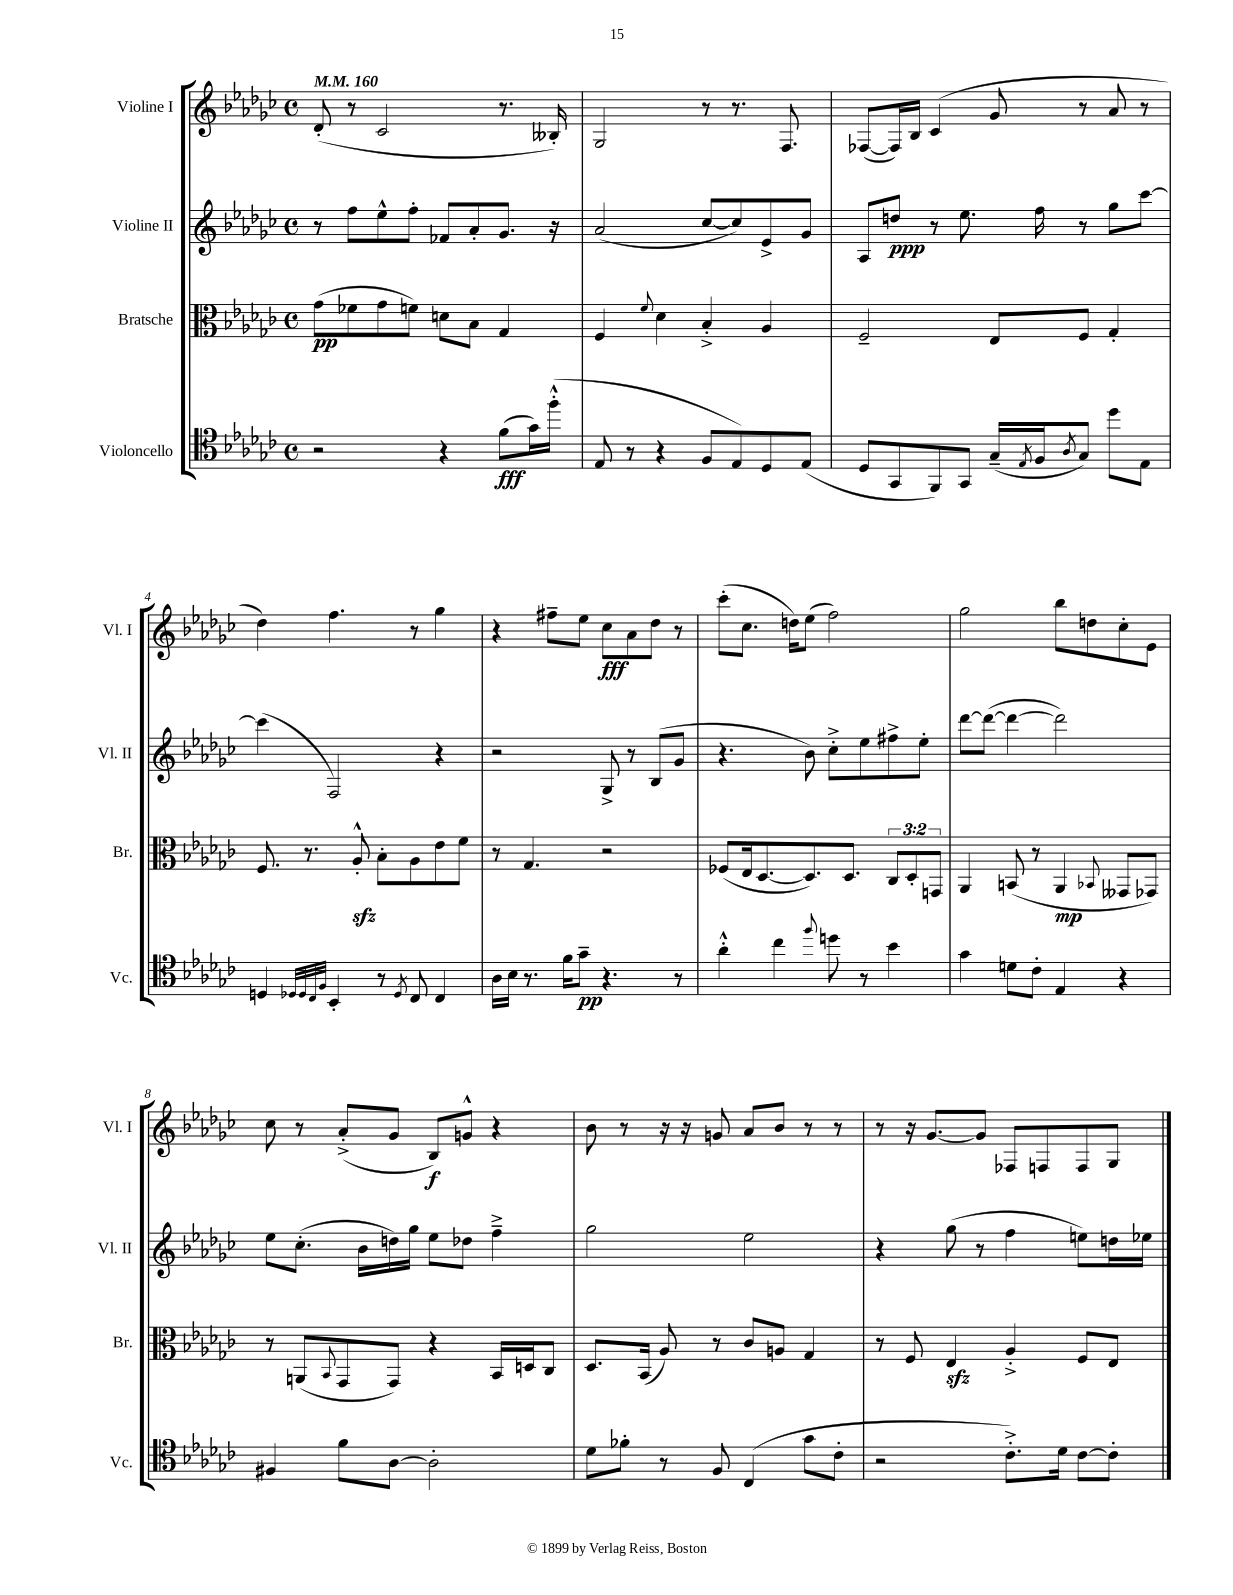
<<
\new StaffGroup <<
\new Staff = "s0" \with { instrumentName = "Violine I" shortInstrumentName = "Vl. I" } {
    \clef treble \key ges \major \defaultTimeSignature \time 4/4 \tempo 4 = 160
    des'8-.( r8 ces'2 r8. beses16-.) |
    ges2 r8 r8. f8. |
    fes8~( fes16) bes16 ces'4( ges'8 r8 aes'8 r8 |
    des''4) f''4. r8 ges''4 |
    r4 fis''8-- ees''8 ces''8\fff aes'8 des''8 r8 |
    ces'''8-.( ces''8. d''16) ees''8( f''2) |
    ges''2 bes''8 d''8 ces''8-. ees'8 |
    ces''8 r8 aes'8-.->( ges'8 bes8\f) g'8-^ r4 |
    bes'8 r8 r16 r16 g'8 aes'8 bes'8 r8 r8 |
    r8 r16 ges'8.~ ges'8 fes8 f8 f8 ges8 \bar "|." |
}
\new Staff = "s1" \with { instrumentName = "Violine II" shortInstrumentName = "Vl. II" } {
    \clef treble \key ges \major \defaultTimeSignature \time 4/4
    r8 f''8 ees''8-^ f''8-. fes'8 aes'8-. ges'8. r16 |
    aes'2( ces''8~ ces''8) ees'8-> ges'8 |
    aes8 d''8\ppp r8 ees''8. f''16 r8 ges''8 ces'''8~ |
    ces'''4( f2) r4 |
    r2 ges8-> r8 bes8( ges'8 |
    r4. bes'8) ces''8-.-> ees''8 fis''8-> ees''8-. |
    des'''8~ des'''8~( des'''4~ des'''2) |
    ees''8 ces''8.-.( bes'16 d''16) ges''16 ees''8 des''8 f''4---> |
    ges''2 ees''2 |
    r4 ges''8( r8 f''4 e''8) d''16 ees''16 \bar "|." |
}
\new Staff = "s2" \with { instrumentName = "Bratsche" shortInstrumentName = "Br." } {
    \clef alto \key ges \major \defaultTimeSignature \time 4/4 \override Staff.TupletNumber.text = #tuplet-number::calc-fraction-text
    ges'8\pp( fes'8 ges'8 f'8) d'8 bes8 ges4 |
    f4 \appoggiatura { f'8 } des'4 bes4-.-> aes4 |
    f2-- ees8 f8 ges4-. |
    f8. r8. aes8-.-^\sfz bes8-. aes8 ees'8 f'8 |
    r8 ges4. r2 |
    fes8( ees16 des8.~ des8.) des8. \tuplet 3/2 { ces8 des8-. g,8 } |
    aes,4 b,8( r8 aes,4\mp \appoggiatura { bes,8 } geses,8 ges,8) |
    r8 a,8( \appoggiatura { bes,8 } ges,8 ges,8) r4 bes,16 d16 ces8 |
    des8. bes,16( aes8) r8 ces'8 a8 ges4 |
    r8 f8 ees4\sfz aes4-.-> f8 ees8 \bar "|." |
}
\new Staff = "s3" \with { instrumentName = "Violoncello" shortInstrumentName = "Vc." } {
    \clef tenor \key ges \major \defaultTimeSignature \time 4/4
    r2 r4 f'8\fff( ges'16) f''16-.-^( |
    ees8 r8 r4 f8 ees8) des8 ees8( |
    des8 ges,8 f,8) ges,8 ges16--( \acciaccatura { ees8 } f16 \acciaccatura { aes8 } ges8) des''8 ees8 |
    d4 \grace { des32 des32 ces32 f32 } bes,4-. r8 \acciaccatura { des8 } ces8 ces4 |
    aes16 bes16 r8. f'16 ges'8--\pp r4. r8 |
    aes'4-.-^ ces''4 \appoggiatura { f''8 } d''8 r8 bes'4 |
    ges'4 d'8 ces'8-. ees4 r4 |
    fis4 f'8 aes8~ aes2-. |
    des'8 fes'8-. r8 f8 ces4( ges'8 ces'8-. |
    r2 ces'8.-.->) des'16 ces'8~ ces'8-. \bar "|." |
}
>>
>>
